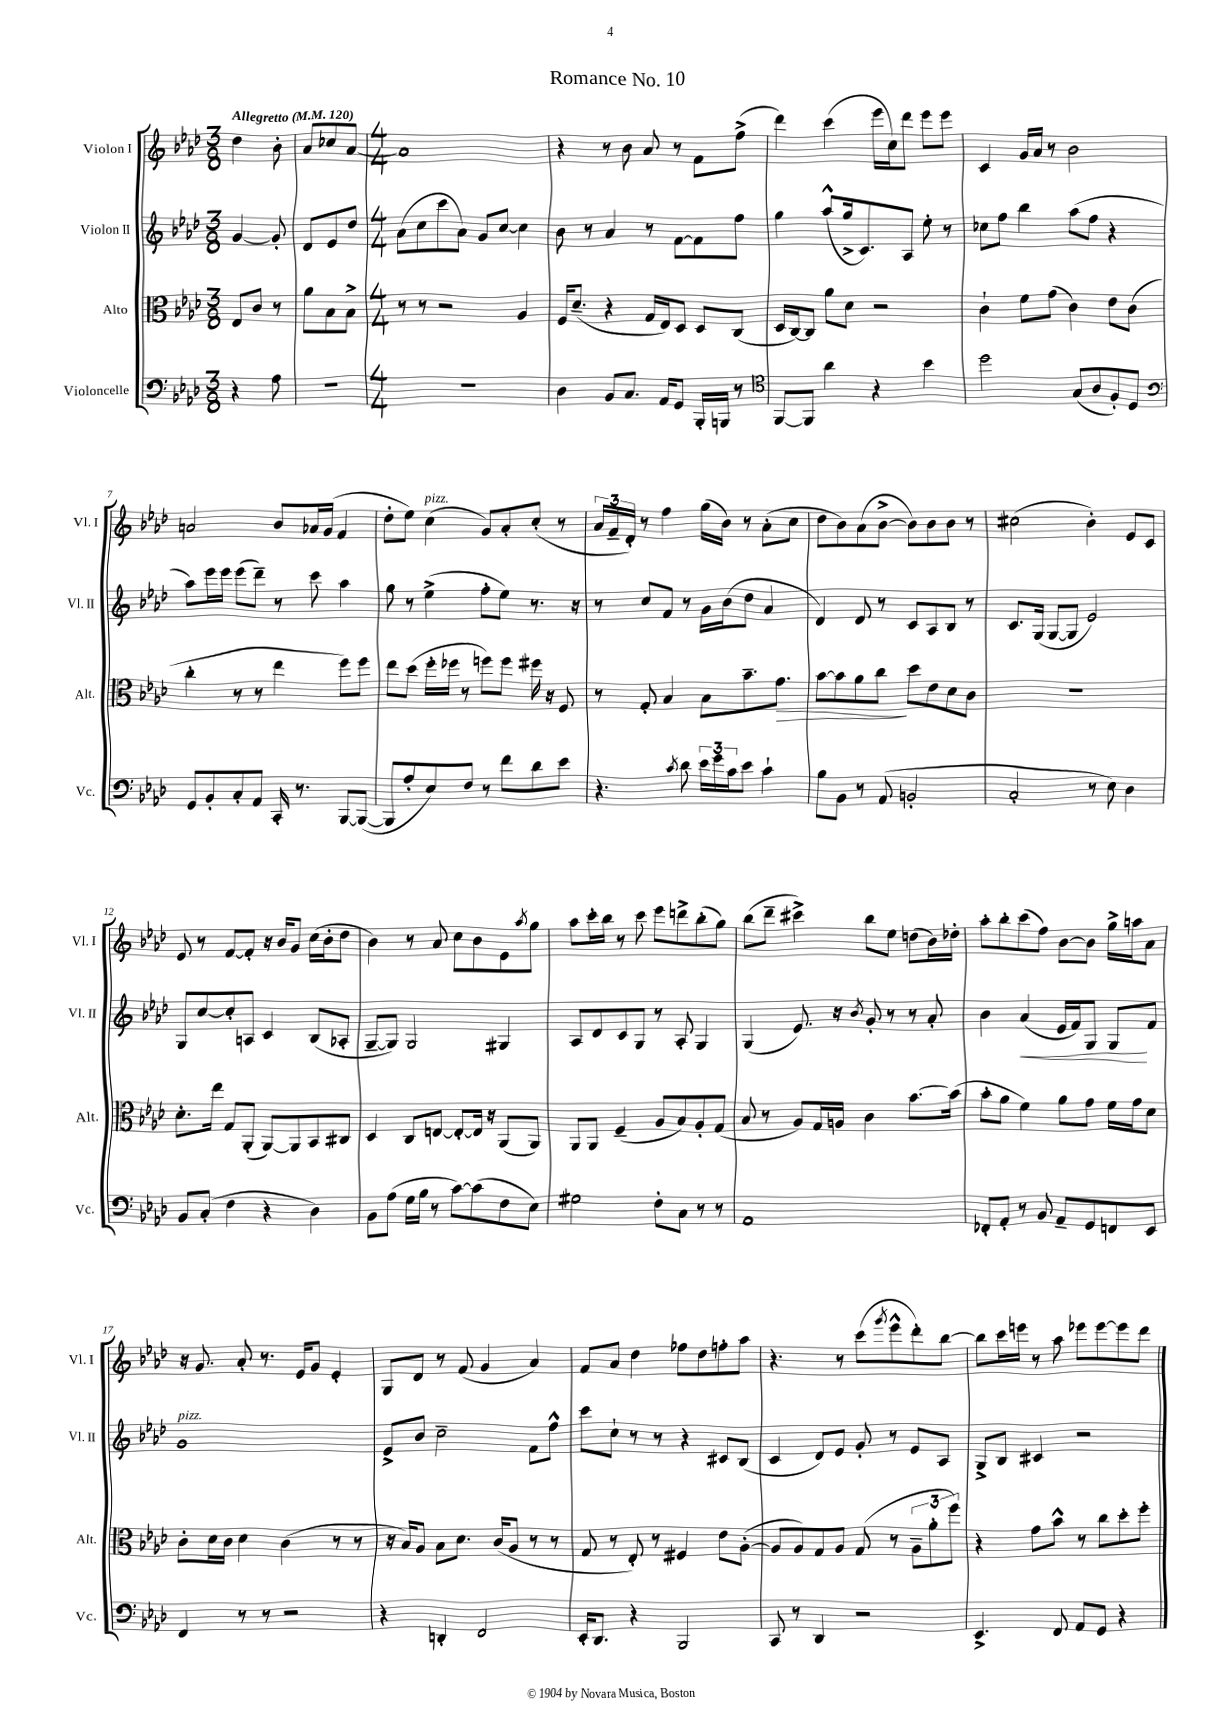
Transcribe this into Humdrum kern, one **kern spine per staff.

**kern	**kern	**dynam	**kern	**dynam	**kern
*part4	*part3	*part3	*part2	*part2	*part1
*staff4	*staff3	*staff3	*staff2	*staff2	*staff1
*I"Violoncelle	*I"Alto	*	*I"Violon II	*	*I"Violon I
*I'Vc.	*I'Alt.	*	*I'Vl. II	*	*I'Vl. I
*clefF4	*clefC3	*	*clefG2	*	*clefG2
*k[b-e-a-d-]	*k[b-e-a-d-]	*	*k[b-e-a-d-]	*	*k[b-e-a-d-]
*M3/8	*M3/8	*	*M3/8	*	*M3/8
*MM120	*MM120	*	*MM120	*	*MM120
=1	=1	=1	=1	=1	=1
!	!	!	!	!	!LO:TX:a:B:t=Allegretto
4r	8E-/L	.	[4g/	.	4dd-\
.	8c/J	.	.	.	.
8A-\	8r	.	8g'/]	.	8b-'\
=2	=2	=2	=2	=2	=2
4.r	8a-\L	.	8d-/L	.	8a-/L
.	8B-\	.	8e-/	.	8cc-X/
.	8B-^\J	.	8dd-/J	.	[8a-/J
=3	=3	=3	=3	=3	=3
*M4/4	*M4/4	*	*M4/4	*	*M4/4
1r	8r	.	(8a-\L	.	1a-]
.	8r	.	8cc\	.	.
.	2r	.	8ccc\	.	.
.	.	.	8a-\J)	.	.
.	.	.	8g/L	.	.
.	.	.	[8cc/J	.	.
.	4A-/	.	4cc\]	.	.
=4	=4	=4	=4	=4	=4
4D-\	16F/KL	.	8b-\	.	4r
.	(8.d-~/J	.	.	.	.
.	.	.	8r	.	.
8BB-/L	4r	.	4a-/	.	8r
8.C/J	.	.	.	.	8b-\
.	16G/LL	.	8r	.	8a-/
16AA-/KL	16E-/J)	.	.	.	.
8GG/J	8D-/J	.	[8f\L	.	8r
16BBB-'/LL	8D-/L	.	8f\]	.	8f\L
16BBBn/JJ	.	.	.	.	.
8r	(8C/J	.	8ff\J	.	(8ff^\J
=5	=5	=5	=5	=5	=5
*clefC4	*	*	*	*	*
[8FF/L	16D-/LL	.	4gg\	.	4ddd-\)
.	[16C/J)	.	.	.	.
8FF/J]	8C/J]	.	.	.	.
4a-\	8a-\L	.	(8aa-^^/L	.	(4ccc\
.	8d-\J	.	16gg^/k	.	.
.	.	.	8.c/)	.	.
4r	2r	.	.	.	16eee-\LL
.	.	.	.	.	16cc\J)
.	.	.	8A-/J	.	8ddd-\J
4b-\	.	.	8ee-'\	.	8eee-\L
.	.	.	8r	.	8eee-\J
=6	=6	=6	=6	=6	=6
2dd-\	4c`\	.	8cc-X\L	.	4c/
.	.	.	8ff\J	.	.
.	8f\L	.	4bb-\	.	16g/LL
.	.	.	.	.	16a-/JJ
.	(8g\J	.	.	.	8r
(8G/L	4c\)	.	(8aa-\L	.	2b-\
8A-/	.	.	8ff\J	.	.
8F'/)	8e-\L	.	4r	.	.
8D-/J	(8c\J	.	.	.	.
!!LO:LB:g=z
=7	=7	=7	=7	=7	=7
*clefF4	*	*	*	*	*
8GG/L	4cc'\	.	8aa-\L)	.	2an/
8BB-'/	.	.	16eee-\L	.	.
.	.	.	16eee-\JJ	.	.
8C'/	8r	.	(8eee-\L	.	.
8AA-/J	8r	.	8ddd-~\J)	.	.
16CC'/	4ee-\	.	8r	.	8b-/L
8.r	.	.	.	.	.
.	.	.	8ccc\	.	16a-X/L
.	.	.	.	.	(16g/JJ
[8BBB-/L	8ff\L)	.	4aa-\	.	4f/
(8BBB-/J_	8ff\J	.	.	.	.
=8	=8	=8	=8	=8	=8
8BBB-/L]	8ee-\L	.	8gg\	.	8dd-'\L
8A-'/	(8dd-\J	.	8r	.	8ee-\J)
!	!	!	!	!	!LO:TX:a:i:t=pizz.
8E-/)	16ff'\LL	.	(4ee-^\	.	(4cc\
.	16ff-X\JJ	.	.	.	.
8F/J	8r	.	.	.	.
8r	8ffn\L)	.	8ff'\L	.	8g/L)
8f\L	8ff\J	.	8ee-\J)	.	8a-'/
8d-\	16ff#X\	.	8.r	.	(8cc'/J
.	16r	.	.	.	.
8e-\J	8F/	.	.	.	8r
.	.	.	16r	.	.
=9	=9	=9	=9	=9	=9
4.r	8r	.	8r	.	24a-/LL
.	.	.	.	.	24f~/
.	.	.	.	.	24d-'/JJ)
.	8G'/	.	8cc/L	.	8r
.	4B-/	.	8f/J	.	4ff\
8qc/	.	.	.	.	.
8d-\	.	.	8r	.	.
24e-\LL	8B-\L	.	16g\LL	.	(16gg\LL
24g\	.	.	.	.	.
.	.	.	(16b-\J	.	16b-\JJ)
24c\J	.	.	.	.	.
8e-\J	8.b-~\	.	8dd-\J	.	8r
4c`\	.	.	4a-/	.	(8a-'\L
!	!	!LO:HP:b	!	!	!
.	8.g\J	>	.	.	.
.	.	.	.	.	8cc\J
=10	=10	=10	=10	=10	=10
8B-\L	[8b-\L	.	4d-/)	.	8dd-\L
8BB-\J	8b-\]	.	.	.	8b-\)
8r	8a-\	.	8d-/	.	(8a-\
(8AA-/	8cc\J	.	8r	.	[8b-^\J
2BBn'/	8dd-\L	]	8c/L	.	8b-\L])
.	8e-\	.	8A-/	.	8b-\
.	8d-\	.	8B-/J	.	8b-\J
.	8c\J	.	8r	.	8r
=11	=11	=11	=11	=11	=11
2C'/	1r	.	8.c/L	.	(2cc#X\
.	.	.	(16G/Jk	.	.
.	.	.	[8G/L	.	.
.	.	.	8G/J]	.	.
8r	.	.	2e-/)	.	4b-'\)
8E-\)	.	.	.	.	.
4D-\	.	.	.	.	8e-/L
.	.	.	.	.	8c/J
!!LO:LB:g=z
=12	=12	=12	=12	=12	=12
8BB-/L	8.d-'\L	.	8G/L	.	8e-/
(8C'/J	.	.	[8cc/	.	8r
.	16ee-\Jk	.	.	.	.
4F\	8G/L	.	8cc'/]	.	[8f/L
.	(8AA-'/J	.	8An/J	.	8f'/J]
4r	[8AA-/L)	.	4c/	.	16r
.	.	.	.	.	16b-/KL
.	8AA-/]	.	.	.	8g/J
4D-\)	8BB-/	.	(8B-/L	.	(16cc\LL
.	.	.	.	.	16b-'\J
.	8C#X/J	.	8A-X'/J	.	8dd-\J
=13	=13	=13	=13	=13	=13
8BB-\L	4D-/	.	[8G~/L	.	4b-\)
(8A-\J	.	.	8G/J])	.	.
16G\LL	8C/L	.	2G/	.	8r
16B-\JJ	.	.	.	.	.
8r	[8En/J	.	.	.	8a-/
[8c\L)	8E'/L_	.	.	.	8cc\L
(8c\]	16E/Jk]	.	.	.	8b-\
.	16r	.	.	.	.
8F\	(8AA-/L	.	4G#X/	.	8e-\
.	.	.	.	.	8qaa-/
8E-\J)	8AA-/J)	.	.	.	8gg\J
=14	=14	=14	=14	=14	=14
2G#X\	8AA-/L	.	8A-/L	.	8aa-\L
.	8AA-/J	.	8d-/	.	16ccc'\L
.	.	.	.	.	16bb-\JJ
.	(4F~/	.	8c/	.	8r
.	.	.	8G/J	.	8ccc\
8F'\L	8A-/L	.	8r	.	8eee-\L
8C\J	8B-/)	.	8A-'/	.	8dddn^\
8r	8A-'/	.	4G/	.	(8bb-'\
8r	(8G/J	.	.	.	8gg\J)
=15	=15	=15	=15	=15	=15
1AA-	8B-/	.	(4G/	.	(8bb-\L
.	8r	.	.	.	8ddd-~\J
.	8A-/L)	.	8.e-/)	.	4ccc#X^\)
.	16G/L	.	.	.	.
.	16An/JJ	.	16r	.	.
.	.	.	8qb-/	.	.
.	4c\	.	8g'/	.	8bb-\L
.	.	.	8r	.	8ee-\J
.	[8.b-\L	.	8r	.	(8ddn\L
.	.	.	8a-'/	.	16b-\L)
.	(16b-\Jk]	.	.	.	16dd-X'\JJ
=16	=16	=16	=16	=16	=16
8FF-X'/L	8b-'\L	.	4b-\	.	8aa-'\L
8AA-'/J	8a-\J	.	.	.	8bb-'\
!	!	!	!	!LO:HP:b	!
8r	4f\)	.	(4a-/	<	(8ccc\
8BB-/	.	.	.	.	8ff\J)
8AA-~/L	8a-\L	.	16e-/LL	.	[8b-\L
.	.	.	16f/J)	.	.
8GG/	8g\J	.	8G/J	.	8b-\J]
8FFn/	16f\LL	.	8G/L	.	16gg^\LL
.	16g\J	.	.	.	16aan\J
8EE-/J	8d-\J	.	8f/J	[	8a-\J
!!LO:LB:g=z
=17	=17	=17	=17	=17	=17
!	!	!	!LO:TX:a:i:t=pizz.	!	!
4FF/	8c'\L	.	1g	.	16r
.	.	.	.	.	8.g/
.	16d-\L	.	.	.	.
.	16c\JJ	.	.	.	.
8r	4d-\	.	.	.	8a-'/
8r	.	.	.	.	8.r
2r	(4c\	.	.	.	.
.	.	.	.	.	16e-/KL
.	.	.	.	.	8g/J
.	8r	.	.	.	4e-'/
.	8r	.	.	.	.
=18	=18	=18	=18	=18	=18
4r	16r	.	8e-^/L	.	8G/L
.	16B-/KL)	.	.	.	.
.	8A-/J	.	8b-/J	.	8d-/J
4DDn'/	8B-\L	.	2cc~\	.	8r
.	8.d-\J	.	.	.	(8f/
2FF/	.	.	.	.	4g/
.	(16c/KL	.	.	.	.
.	8A-/J	.	.	.	.
.	8r	.	8f\L	.	4a-/)
.	8r	.	8ff^^\J	.	.
=19	=19	=19	=19	=19	=19
16EE-'/KL	8G/	.	8ccc\L	.	8f/L
8.DD-/J	.	.	.	.	.
.	8r	.	8cc`\J	.	8a-/J
4r	8E-'/)	.	8r	.	4dd-\
.	8r	.	8r	.	.
2BBB-/	4F#X/	.	4r	.	8ff-X\L
.	.	.	.	.	8dd-\
.	8e-\L	.	8c#X/L	.	8ffn'\
.	([8A-'\J	.	(8B-/J	.	8aa-\J
=20	=20	=20	=20	=20	=20
8CC/	8A-/L]	.	4c/	.	4.r
8r	8A-/)	.	.	.	.
4DD-/	8G/	.	8d-/L)	.	.
.	8A-/J	.	8e-/J	.	8r
2r	(8G/	.	8g'/	.	(8ccc\L
.	.	.	.	.	8qggg/
.	8r	.	8r	.	8eee-^^\
.	12A-~\L	.	8e-/L	.	8ddd-'\)
.	12a-'\	.	.	.	.
.	.	.	8A-/J	.	[8bb-\J
.	12ff\J)	.	.	.	.
=21	=21	=21	=21	=21	=21
4.EE-^/	4r	.	8G^/L	.	8bb-\L]
.	.	.	8B-/J	.	16ccc\L
.	.	.	.	.	16eeen\JJ
.	8g\L	.	4c#X/	.	8r
8FF/	8b-^^\J	.	.	.	8aa-\
8AA-/L	8r	.	2r	.	8eee-X\L
8GG/J	8cc\L	.	.	.	[8eee-\
4r	8dd-'\	.	.	.	8eee-\]
.	8ff'\J	.	.	.	8ddd-\J
==	==	==	==	==	==
*-	*-	*-	*-	*-	*-
